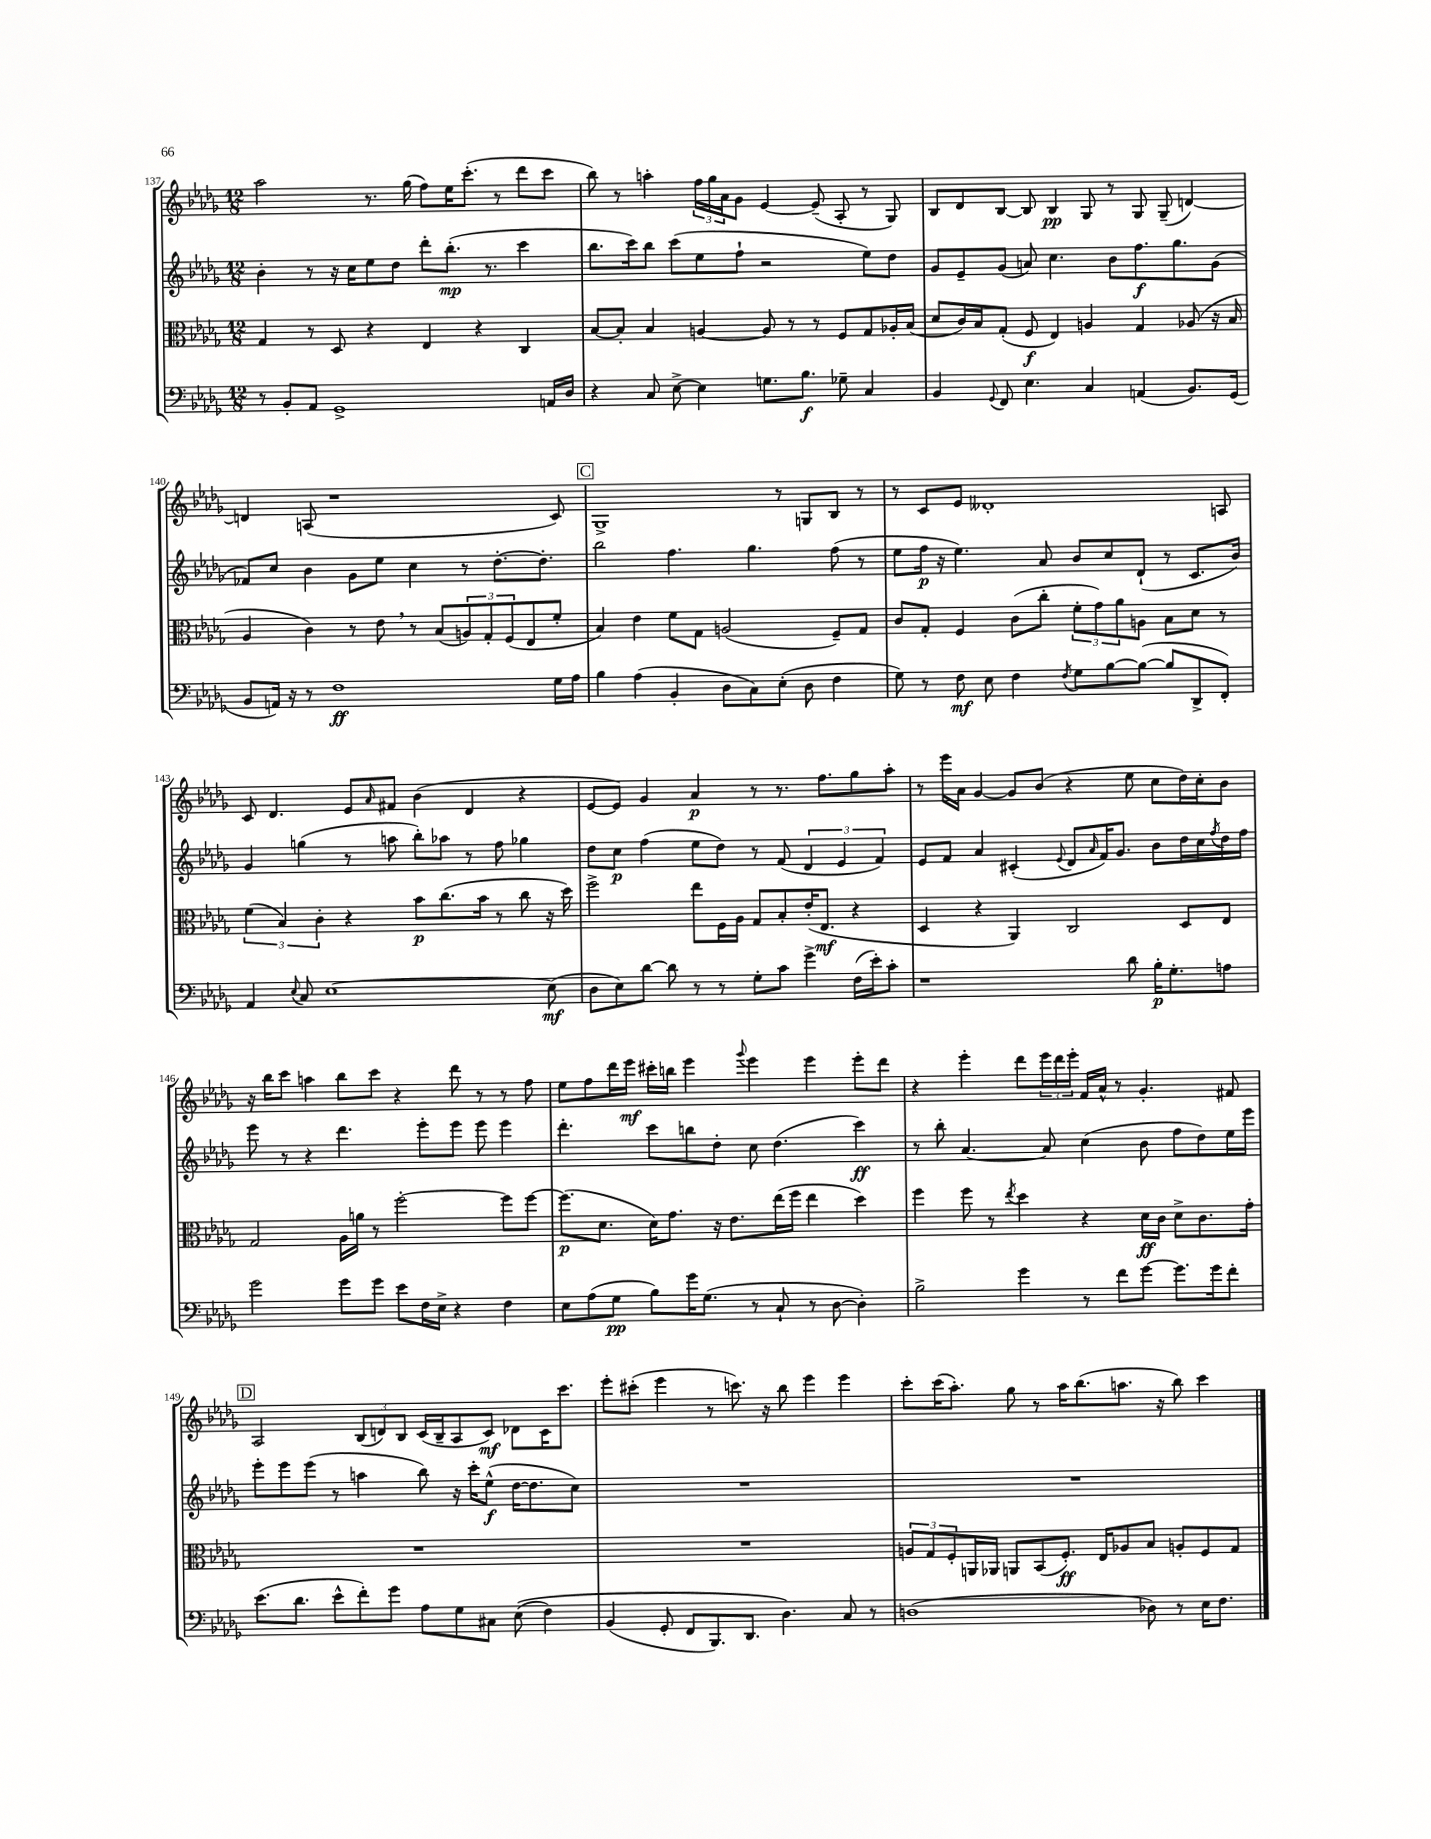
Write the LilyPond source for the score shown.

<<
\new StaffGroup <<
\new Staff = "s0" {
    \clef treble \key des \major \numericTimeSignature \time 12/8
    aes''2 r8. ges''16( f''8) ees''16 c'''8.-.( r8 des'''8 c'''8 |
    bes''8) r8 a''4-. \tuplet 3/2 { f''16 ges''16 aes'16 } ges'8 ees'4~ ees'8--( aes8-. r8 ges8) |
    bes8 des'8 bes8~ bes8 bes4\pp ges8 r8 ges8 ges8--( d'4~) |
    d'4 a8( r1 c'8) |
    \mark \markup { \box "C" } ges1-> r8 g8 bes8 r8 |
    r8 c'8 ees'8 deses'1-. a8 |
    c'8 des'4. ees'8 \grace { aes'16 } fis'8 bes'4( des'4 r4 |
    ees'8~ ees'8) ges'4 aes'4\p r8 r8. f''8. ges''8 aes''8-. |
    r8 ees'''16 aes'16 ges'4~ ges'8 bes'8( r4 ees''8 c''8 des''16) c''16-. bes'8 |
    r16 bes''16 c'''8 a''4 bes''8 c'''8 r4 des'''8 r8 r8 f''8 |
    ees''8 f''8 des'''16 ees'''16\mf cis'''16-. b''16 ees'''4 \appoggiatura { ges'''8 } ees'''4 ees'''4 ees'''8-. des'''8 |
    r4 ees'''4-. des'''8 \tuplet 3/2 { ees'''16 des'''16 ees'''16-. } f'16 aes'16-^ r8 ges'4.-. fis'8 |
    \mark \markup { \box "D" } aes2 \tuplet 3/2 { bes8( d'8) bes8 } c'16( bes16-- aes8 c'8\mf) des'8 c'16 c'''8. |
    ees'''8-. cis'''8-.( ees'''4 r8 c'''8.) r16 bes''8 ees'''4 ees'''4 |
    c'''8-. c'''16( aes''8.-.) ges''8 r8 aes''16 bes''8.( a''8. r16 bes''8) c'''4 \bar "|." |
}
\new Staff = "s1" {
    \clef treble \key des \major \numericTimeSignature \time 12/8
    bes'4-. r8 r16 c''16 ees''8 des''8 des'''8-. bes''8.-.\mp( r8. c'''4 |
    bes''8. c'''16) bes''8 c'''8( ees''8 f''8-! r2 ees''8) des''8 |
    ges'8 ees'8-- ges'8( a'8) c''4. bes'8 f''8.\f ges''8. ges'8( |
    fes'8) c''8 bes'4 ges'8 ees''8 c''4 r8 des''8.~-. des''8.-. |
    \mark \markup { \box "C" } bes''2 f''4. ges''4. f''8( r8 |
    ees''8 f''16\p r16 ees''4.) aes'8 bes'8 c''8 des'8-!( r8 c'8. bes'16) |
    ges'4 g''4( r8 a''8 bes''8-.) aes''8 r8 f''8 ges''4 |
    des''8 c''8\p f''4( ees''8 des''8) r8 f'8( \tuplet 3/2 { des'4 ees'4 f'4) } |
    ees'8 f'8 aes'4 cis'4-.( \appoggiatura { ees'8 } des'8 \grace { aes'16 } f'16) ges'8. bes'8 des''16 c''16 \acciaccatura { f''8 } des''16 f''16 |
    ees'''8 r8 r4 des'''4. ees'''8-. ees'''8 ees'''8 ees'''4 |
    des'''4.-. c'''8 b''8 des''8-. c''8 des''4.( c'''4\ff) |
    r8 bes''8-. aes'4.~ aes'8 c''4( bes'8 f''8 des''8) ees''16 ees'''16 |
    \mark \markup { \box "D" } ees'''8-. ees'''8 ees'''8( r8 a''4 bes''8) r16 c'''16-. ees''8-^\f( des''16~ des''8. c''8) |
    R1. |
    R1. \bar "|." |
}
\new Staff = "s2" {
    \clef alto \key des \major \numericTimeSignature \time 12/8
    ges4 r8 des8 r4 ees4 r4 c4 |
    bes8~ bes8-. bes4 a4~ a8 r8 r8 f8 ges8 aes16-. bes16( |
    des'8 c'16) bes16 ges8-.( f8\f ees4) a4 ges4 aes8( r16 bes16 |
    aes4 c'4) r8 ees'8 \breathe r8 bes8( \tuplet 3/2 { a8) ges8-. f8( } ees8 f'8-. |
    \mark \markup { \box "C" } bes4) ees'4 f'8 ges8 a2( f8--) ges8 |
    c'8 ges8-. f4 c'8( c''8-. \tuplet 3/2 { f'8-. ges'8) aes'8 } a8 bes8 des'8 r8 |
    \tuplet 3/2 { f'4( bes4) c'4-. } r4 bes'8\p c''8.( bes'16 r8 c''8 r16 des''16) |
    f''2-> ees''8 f16 aes16 ges8 bes8-. ees'16-.( ees8.\mf r4 |
    des4 r4 aes,4) c2 des8 ees8 |
    ges2 aes16 a'16 r8 f''2~-. f''8 f''8~ |
    f''8.\p( des'8. des'16) ges'8. r16 ees'8. ees''16( f''16 ees''4 des''4) |
    f''4 f''8 r8 \acciaccatura { ees''8 } des''4 r4 des'16\ff c'16 des'8-> c'8. ges'16-. |
    \mark \markup { \box "D" } R1. |
    R1. |
    \tuplet 3/2 { a8 ges8 f8-. } a,16 aes,16 a,8 bes,8( f8.-.\ff) ees16 aes8 bes8 a8-. f8 ges8 \bar "|." |
}
\new Staff = "s3" {
    \clef bass \key des \major \numericTimeSignature \time 12/8
    r8 bes,8-. aes,8 ges,1-> a,16 des16 |
    r4 c8 ees8~-> ees4 g8. bes8.\f ges8-- c4 |
    bes,4 \appoggiatura { ges,8 } f,8 ees4. c4 a,4( bes,8.) ges,16( |
    bes,8 a,16) r16 r8 f1\ff ges16 aes16 |
    \mark \markup { \box "C" } bes4 aes4( bes,4-. des8 c8) ees8-.( des8 f4 |
    ges8) r8 f8\mf ees8 f4 \acciaccatura { f8 } ges8 bes8~ bes8~( bes8 des,8-> f,8-.) |
    aes,4 \appoggiatura { ees8 } c8 ees1~ ees8\mf( |
    des8 ees8) des'8~ des'8 r8 r8 ges8-. c'8 ges'4-> f16( ees'16-.) c'8-. |
    r1 des'8 bes16-.\p ges8.-. a8 |
    ges'2 ges'8 ges'8 ees'8 f16 ees16-> r4 f4 |
    ees8 aes8( ges8\pp bes8) ges'16 ges8.( r8 c8-! r8 des8~ des4-.) |
    bes2-> ges'4 r8 f'8 ges'8~ ges'8. ges'16 f'8-. |
    \mark \markup { \box "D" } ees'8.( des'8. ees'8-^ f'8-.) ges'8 aes8 ges8 cis8 ees8(\( f4) |
    bes,4( ges,8-. f,8 bes,,8.) des,8. des4.\) c8 r8 |
    d1( des8) r8 ees16 f8. \bar "|." |
}
>>
>>
\layout { \context { \Score currentBarNumber = #137 } }
